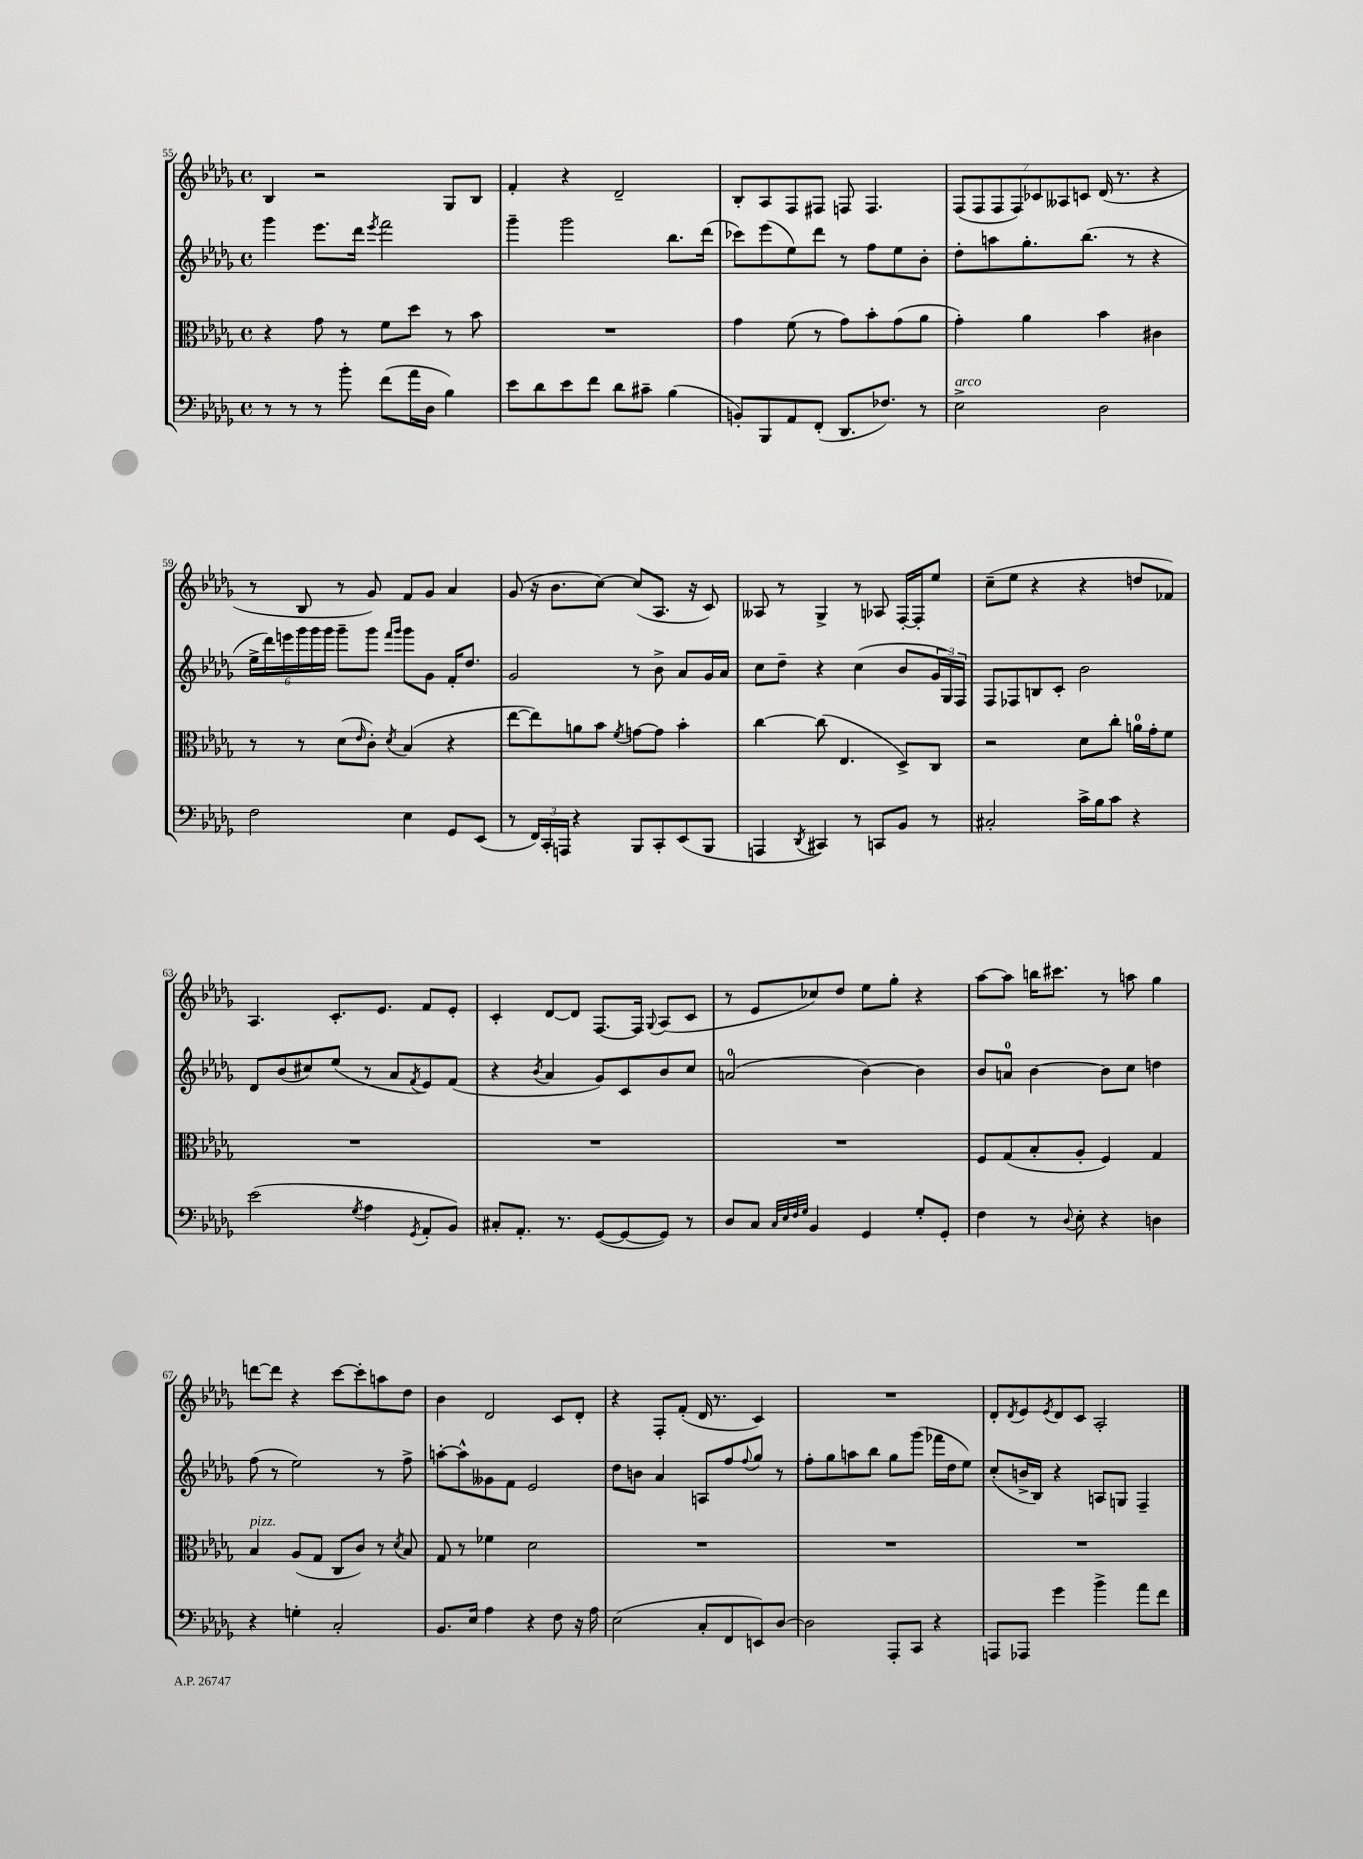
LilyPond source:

<<
\new StaffGroup <<
\new Staff = "s0" {
    \clef treble \key des \major \defaultTimeSignature \time 4/4
    bes4 r2 ges8 bes8 |
    f'4-. r4 des'2-- |
    bes8-. aes8 f8 fis8 f8 f4. |
    \tuplet 7/4 { f8( f8 f8 f8) ces'8 aeses8 c'8 } des'16( r8. r4 |
    r8 bes8 r8 ges'8) f'8 ges'8 aes'4 |
    ges'8( r16 bes'8. c''8~) c''8( aes8. r16 c'8) |
    aeses8 r8 ges4-> r8 aes8 f16~-. f16-. ees''8 |
    c''8--( ees''8 r4 r4 d''8 fes'8) |
    aes4. c'8.-. ees'8. f'8 ees'8-. |
    c'4-. des'8~ des'8 f8.~ f16 \appoggiatura { ges8 } aes8( c'8 |
    r8 ees'8 ces''8) des''8 ees''8 ges''8-. r4 |
    aes''8~ aes''8 b''16 cis'''8. r8 a''8 ges''4 |
    d'''8~ d'''8 r4 c'''8~ c'''8-. a''8 des''8 |
    bes'4 des'2 c'8 des'8-. |
    r4 f8-. f'8-.( des'16 r8. c'4) |
    R1 |
    des'8-. \acciaccatura { des'8 } ees'8 \acciaccatura { ees'8 } des'8 c'8 aes2-. \bar "|." |
}
\new Staff = "s1" {
    \clef treble \key des \major \defaultTimeSignature \time 4/4
    ges'''4 ees'''8. des'''16 \acciaccatura { ees'''8 } f'''2 |
    ges'''4-- ges'''2 bes''8. des'''16( |
    ces'''8) ees'''8( ees''8) des'''8 r8 f''8 ees''8 bes'8-. |
    des''8-. a''8 ges''8.-. bes''8.( r8 r4 |
    \tuplet 6/4 { ees''16-> des'''16) e'''16 ges'''16 ges'''16 ges'''16 } ges'''8-- ges'''8 \grace { f'''16 ges'''16 } ges'''8 ges'8 f'16-. des''8. |
    ges'2 r8 bes'8-> aes'8 ges'16 aes'16 |
    c''8 des''8-- r4 c''4( bes'8 \tuplet 3/2 { ges'16 ges16) f16 } |
    f8 fes8 b8 c'8-. bes'2 |
    des'8 bes'8( cis''8) ees''8( r8 aes'8 \acciaccatura { f'8 } ees'8) f'8( |
    r4 \acciaccatura { bes'8 } aes'4 ges'8) c'8 bes'8 c''8 |
    a'2-0( bes'4~) bes'4 |
    bes'8 a'8-0 bes'4~ bes'8 c''8 d''4 |
    f''8( r8 ees''2) r8 f''8-> |
    a''8~-. a''8-^ geses'8 f'8 ees'2 |
    des''8 b'8 aes'4 a8 f''8 \appoggiatura { f''8 } ges''8 r8 |
    f''8-. ges''8 a''8 bes''8 ges''8 ges'''8( fes'''16 des''16 ees''8) |
    c''8-.( b'16-> bes16) r4 a8 g8 f4-- \bar "|." |
}
\new Staff = "s2" {
    \clef alto \key des \major \defaultTimeSignature \time 4/4
    r4 ges'8 r8 f'8 des''8 r8 bes'8 |
    R1 |
    ges'4 f'8( r8 ges'8) bes'8-. ges'8( aes'8 |
    ges'4-.) aes'4 bes'4 cis'4 |
    r8 r8 des'8( \grace { ees'16 } c'8-.) \acciaccatura { des'8 } bes4( r4 |
    ees''8~ ees''8) a'8 bes'8 \acciaccatura { f'8 } g'8~ g'8 bes'4-. |
    c''4~ c''8( ees4. des8->) c8 |
    r2 des'8 c''8-. a'16-0 ges'16-. f'8 |
    R1 |
    R1 |
    R1 |
    f8 ges8( bes8-. aes8-. f4) ges4 |
    bes4^\markup { \italic "pizz." } aes8( ges8 c8 c'8) r8 \acciaccatura { des'8 } bes8 |
    ges8 r8 fes'4 des'2 |
    R1 |
    R1 |
    R1 \bar "|." |
}
\new Staff = "s3" {
    \clef bass \key des \major \defaultTimeSignature \time 4/4
    r8 r8 r8 bes'8-. f'8( aes'16 des16 bes4) |
    ees'8 des'8 ees'8 f'8 des'8 cis'8-- bes4( |
    b,8-.) bes,,8 aes,8 f,8-.( des,8. fes8.) r8 |
    ees2->^\markup { \italic "arco" } des2 |
    f2 ees4 ges,8 ees,8( |
    r8 \tuplet 3/2 { f,16) c,16-. a,,16 } r4 bes,,8 c,8-. ees,8( bes,,8 |
    a,,4 \acciaccatura { des,8 } cis,4) r8 c,8 bes,8 r8 |
    cis2-. c'16-> bes16 c'8 r4 |
    ees'2( \acciaccatura { ges8 } aes4 \acciaccatura { ges,8 } aes,8-. bes,8) |
    cis8-. aes,8.-. r8. ges,8~( ges,8~ ges,8) r8 |
    des8 c8 \grace { c32 ees32 f32 ges32 } bes,4 ges,4 ges8-. ges,8-. |
    f4 r8 \appoggiatura { des8 } ees8-. r4 d4 |
    r4 g4-. c2-. |
    bes,8. ees16 aes4 r4 f8 r16 aes16 |
    ees2( c8-. f,8 e,8) des8~ |
    des2 aes,,8-. c,8 r4 |
    a,,8 aes,,8 ges'4 bes'4-> aes'8 f'8 \bar "|." |
}
>>
>>
\layout { \context { \Score currentBarNumber = #55 } }
